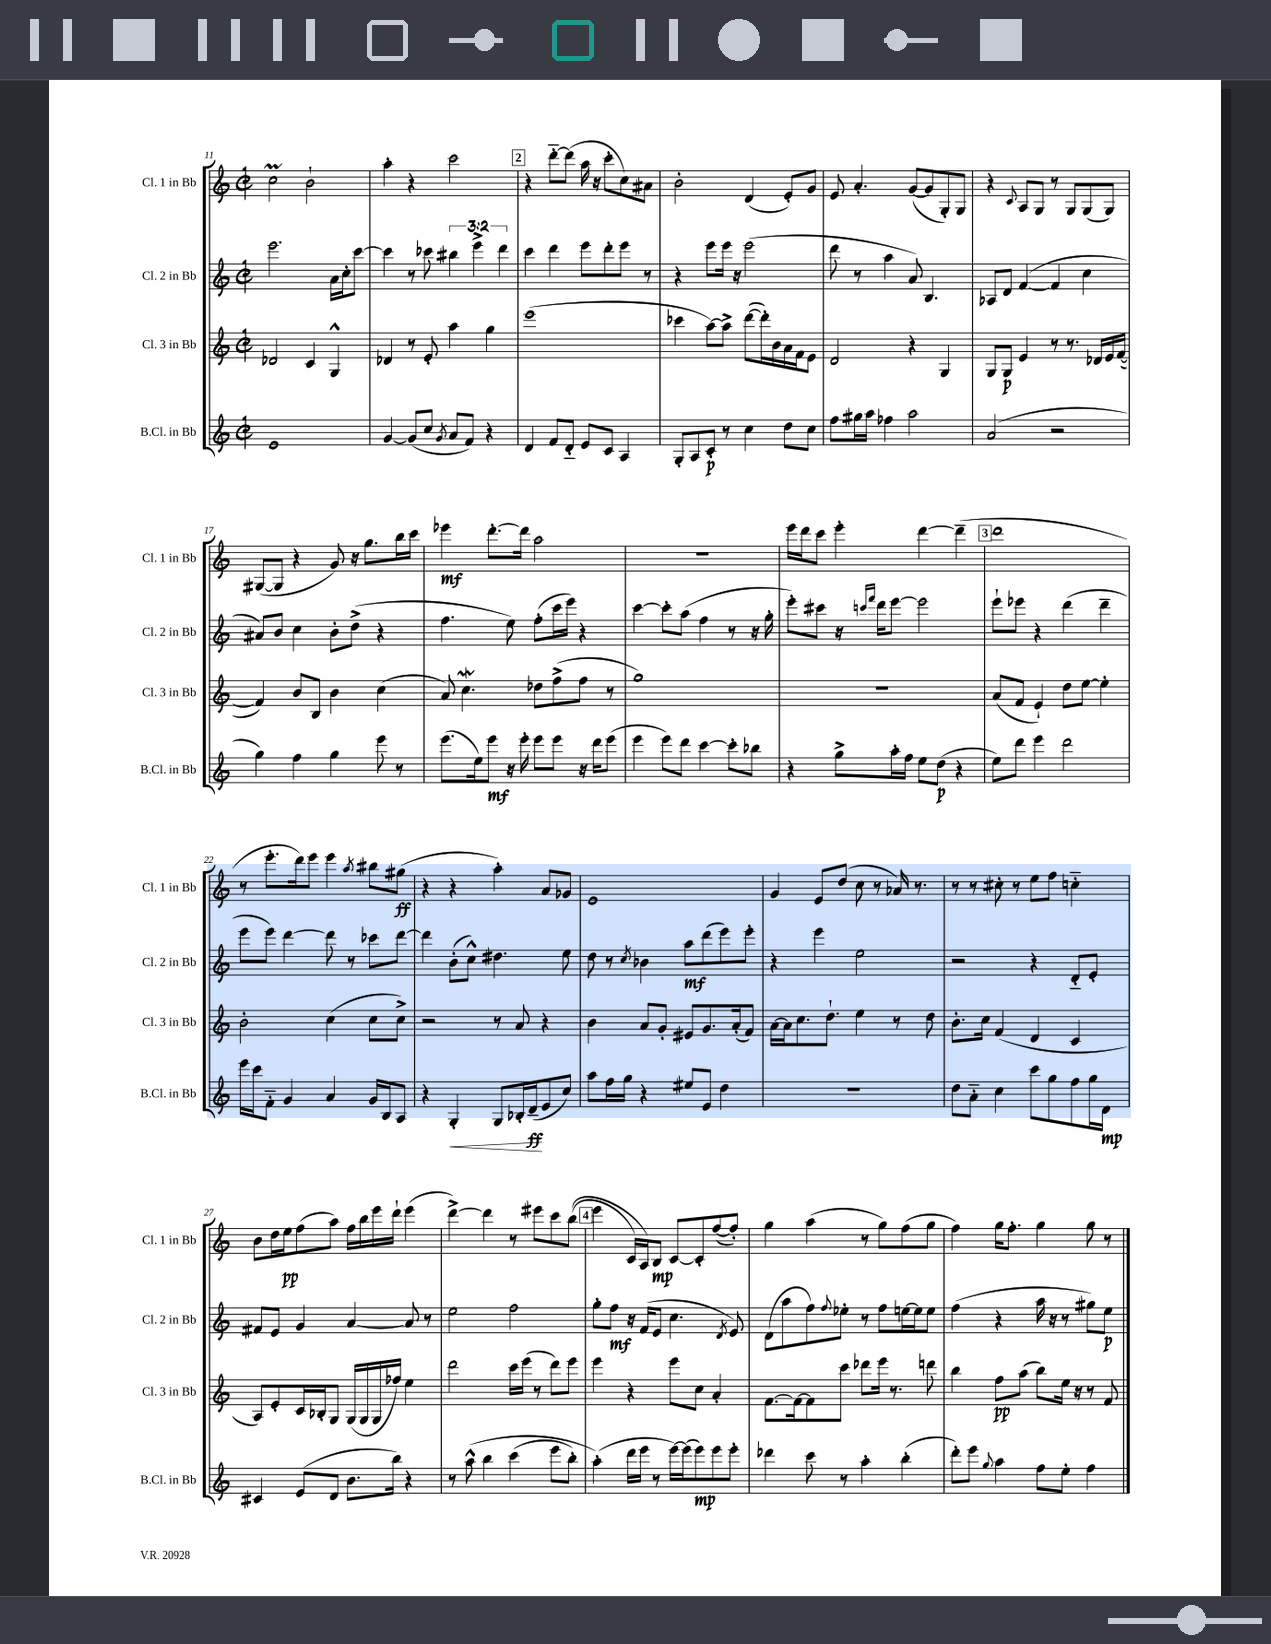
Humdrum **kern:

**kern	**kern	**kern	**kern
*staff4	*staff3	*staff2	*staff1
*clefG2	*clefG2	*clefG2	*clefG2
*k[]	*k[]	*k[]	*k[]
*M2/2	*M2/2	*M2/2	*M2/2
*met(c|)	*met(c|)	*met(c|)	*met(c|)
1e	2d-	2.eee	2cc
.	4c	.	2b`
.	4G^^	16a	.
.	.	16cc'	.
.	.	[8ccc	.
=	=	=	=
[4g	4d-	4ccc]	4aa'
(8g]	8r	8r	4r
8cc	8e'	8ccc-	.
8qg	.	.	.
8a	4aa	6bb#	2ccc
8f)	.	.	.
.	.	6eee^	.
4r	4gg	.	.
.	.	6ddd	.
=	=	=	=
4d	(1eee	4ccc	4r
8f	.	4ddd	[8ddd'~
8d'~	.	.	(8ddd]
8e	.	8eee	16aa
.	.	.	16r
8c	.	8ddd'	8ccc'
4A	.	8eee	8cc)
.	.	8r	8a#
=	=	=	=
8G'	4ccc-	4r	2b'
8A	.	.	.
8c'	[8aa)	8eee	.
8r	8aa^]	16eee	.
.	.	16r	.
4cc	([8ddd	(2eee	(4d
.	16ddd'])	.	.
.	16b	.	.
8dd	16a	.	8e')
.	16f	.	.
8cc	8e	.	8g
=	=	=	=
8ff	2d	8ddd	8e
16gg#	.	8r	4.a'
16aa	.	.	.
4ff-	.	4aa	.
2aa	4r	8a)	([8g
.	.	4.B	8g]
.	4G	.	8G')
.	.	.	8G
=	=	=	=
(2a	8G	8A-	4r
.	8G	8d	.
.	.	.	8qqc
.	4e	([4f	8A
.	.	.	8G
2r	8r	4f]	8r
.	8.r	.	8G
.	.	4cc	(8G
.	16d-	.	.
.	16e	.	8G)
.	([16f	.	.
=	=	=	=
4gg)	4f])	8a#)	([8G#
.	.	8b	8G#]
4ff	8b	4cc	4r
.	8B	.	.
4gg	4b	8b'	8g)
.	.	(8dd^	16r
.	.	.	8.gg
8eee	(4cc	4r	.
8r	.	.	16bb
.	.	.	16ccc
=	=	=	=
(8.eee	8a)	4.ff	4eee-
.	4.cc	.	.
16ee)	.	.	.
8eee	.	.	[8.ddd'
16r	.	8ee)	.
16eee'	.	.	16ddd]
8eee	8dd-	(8ff'	2aa
8eee	(8ff^	16ccc	.
.	.	16eee)	.
16r	8ff	4r	.
16ddd	.	.	.
(8eee	8r	.	.
=	=	=	=
4eee	1gg)	[4ccc	1r
8eee)	.	8ccc']	.
8ddd	.	(8aa	.
[4ccc	.	4ff	.
8ccc']	.	8r	.
8bb-	.	16r	.
.	.	16gg'	.
=	=	=	=
4r	1r	8eee')	16eee
.	.	.	16ddd
.	.	8ccc#	8ccc
8gg^	.	16r	4eee'
.	.	16qqccc	.
.	.	16qqfff	.
.	.	16ddd	.
16aa'	.	[8eee	.
16ff	.	.	.
8ee	.	2eee]	[4ddd
(8dd	.	.	.
4r	.	.	(4ddd~]
=	=	=	=
8ee)	(8a	8eee`	1ddd
8ddd	8f	8eee-	.
4eee	4e`)	4r	.
2ddd	8dd	(4ddd	.
.	[8ee	.	.
.	4ee']	4ddd~	.
=	=	=	=
16eee	2b'	8eee	8r
16ccc	.	.	.
8f'~	.	8eee)	8.eee'
4g	.	[4ddd	.
.	.	.	16ddd)
.	.	.	8eee
4a	(4cc	8ddd]	4eee
.	.	8r	.
.	.	.	8qaa
16g	8cc	8ccc-	8bb#
16B	.	.	.
8A	8cc^)	[8ddd	(8gg#
=	=	=	=
4r	2r	4ddd]	4r
4G'	.	(8b'	4r
.	.	8cc^^)	.
8G	8r	4.dd#	4aa')
16B-'	8a	.	.
(16d~	.	.	.
8e	4r	.	8a
8cc)	.	8ee	8g-
=	=	=	=
8aa	4b	8dd	1e
16ff	.	8r	.
16gg	.	.	.
.	.	8qcc	.
4r	8a	4b-	.
.	8g'	.	.
8ee#	8e#	8aa	.
8e	8.g	(8ddd	.
4dd	.	8eee)	.
.	(16a'	.	.
.	8f)	8eee'	.
=	=	=	=
1r	[16a	4r	4g
.	16a]	.	.
.	8.cc	.	.
.	.	4eee	8e
.	8.dd`	.	.
.	.	.	(8dd
.	4ee	2ee	8cc
.	.	.	8r
.	8r	.	16a-)
.	.	.	8.r
.	8dd	.	.
=	=	=	=
8dd	8.b'	2r	8r
8a'~	.	.	8r
.	16cc	.	.
4cc	(4f	.	8cc#'
.	.	.	8r
8ccc	4d	4r	8ee
8gg	.	.	8ff
8ff	4c	8d'~	4cc'~
16gg	.	8e'	.
16d	.	.	.
=	=	=	=
4c#	8A)	8f#	8b
.	8e'	8e	16dd
.	.	.	16ee
(8e	16c	4g	(8ff
.	16B-'	.	.
8d	8G	.	8aa)
8.b	(16G	[4a	16ff
.	16G	.	16bb
.	16G	.	16eee
16bb)	16ff-)	.	16ddd`
4r	4ee	8a]	(4eee
.	.	8r	.
=	=	=	=
8r	2ddd	2ee	[4ddd^)
&(8aa^^	.	.	.
4bb	.	.	4ddd]
(4ccc	16ccc	2ff	8r
.	(16eee	.	.
.	8r	.	8eee#
8eee	8ddd)	.	8ccc
8bb')	8eee	.	&((8bb
=	=	=	=
(4aa'&)	4eee	8gg'	4eee
.	.	8ff	.
16ddd	4r	16r	16c)
16eee	.	(16f	16A&)
8r	.	8e	8B
[16eee)	8eee	4.cc	[8c
(16eee]	.	.	.
8eee)	8cc	.	8c']
8eee	4a'	.	([8ff
.	.	8qd	.
8eee'	.	8e)	8ff'])
=	=	=	=
4ddd-	[8.f	(8d	4gg
.	.	8aa	.
.	16f_	.	.
8ccc	8f]	8ff)	(4aa
.	.	8qqff	.
8r	8ccc	8ee-'	.
4aa'	8ddd-	8r	8r
.	16eee	8ff	8gg)
.	8.r	.	.
(4bb'	.	[16ee	(8ff
.	.	16ee]	.
.	8ddd	8ee	8gg
=	=	=	=
8ddd')	4bb	(4ff	4ff)
8eee	.	.	.
8qqgg	.	.	.
4aa	8ff	4r	16gg
.	.	.	8.ff'
.	(8aa	.	.
8ff	8bb)	16aa	4gg
.	.	16r	.
8ee'	16ee	8r	.
.	16r	.	.
4ff	8r	8gg#)	8gg
.	8f	8ee	8r
==	==	==	==
*-	*-	*-	*-
